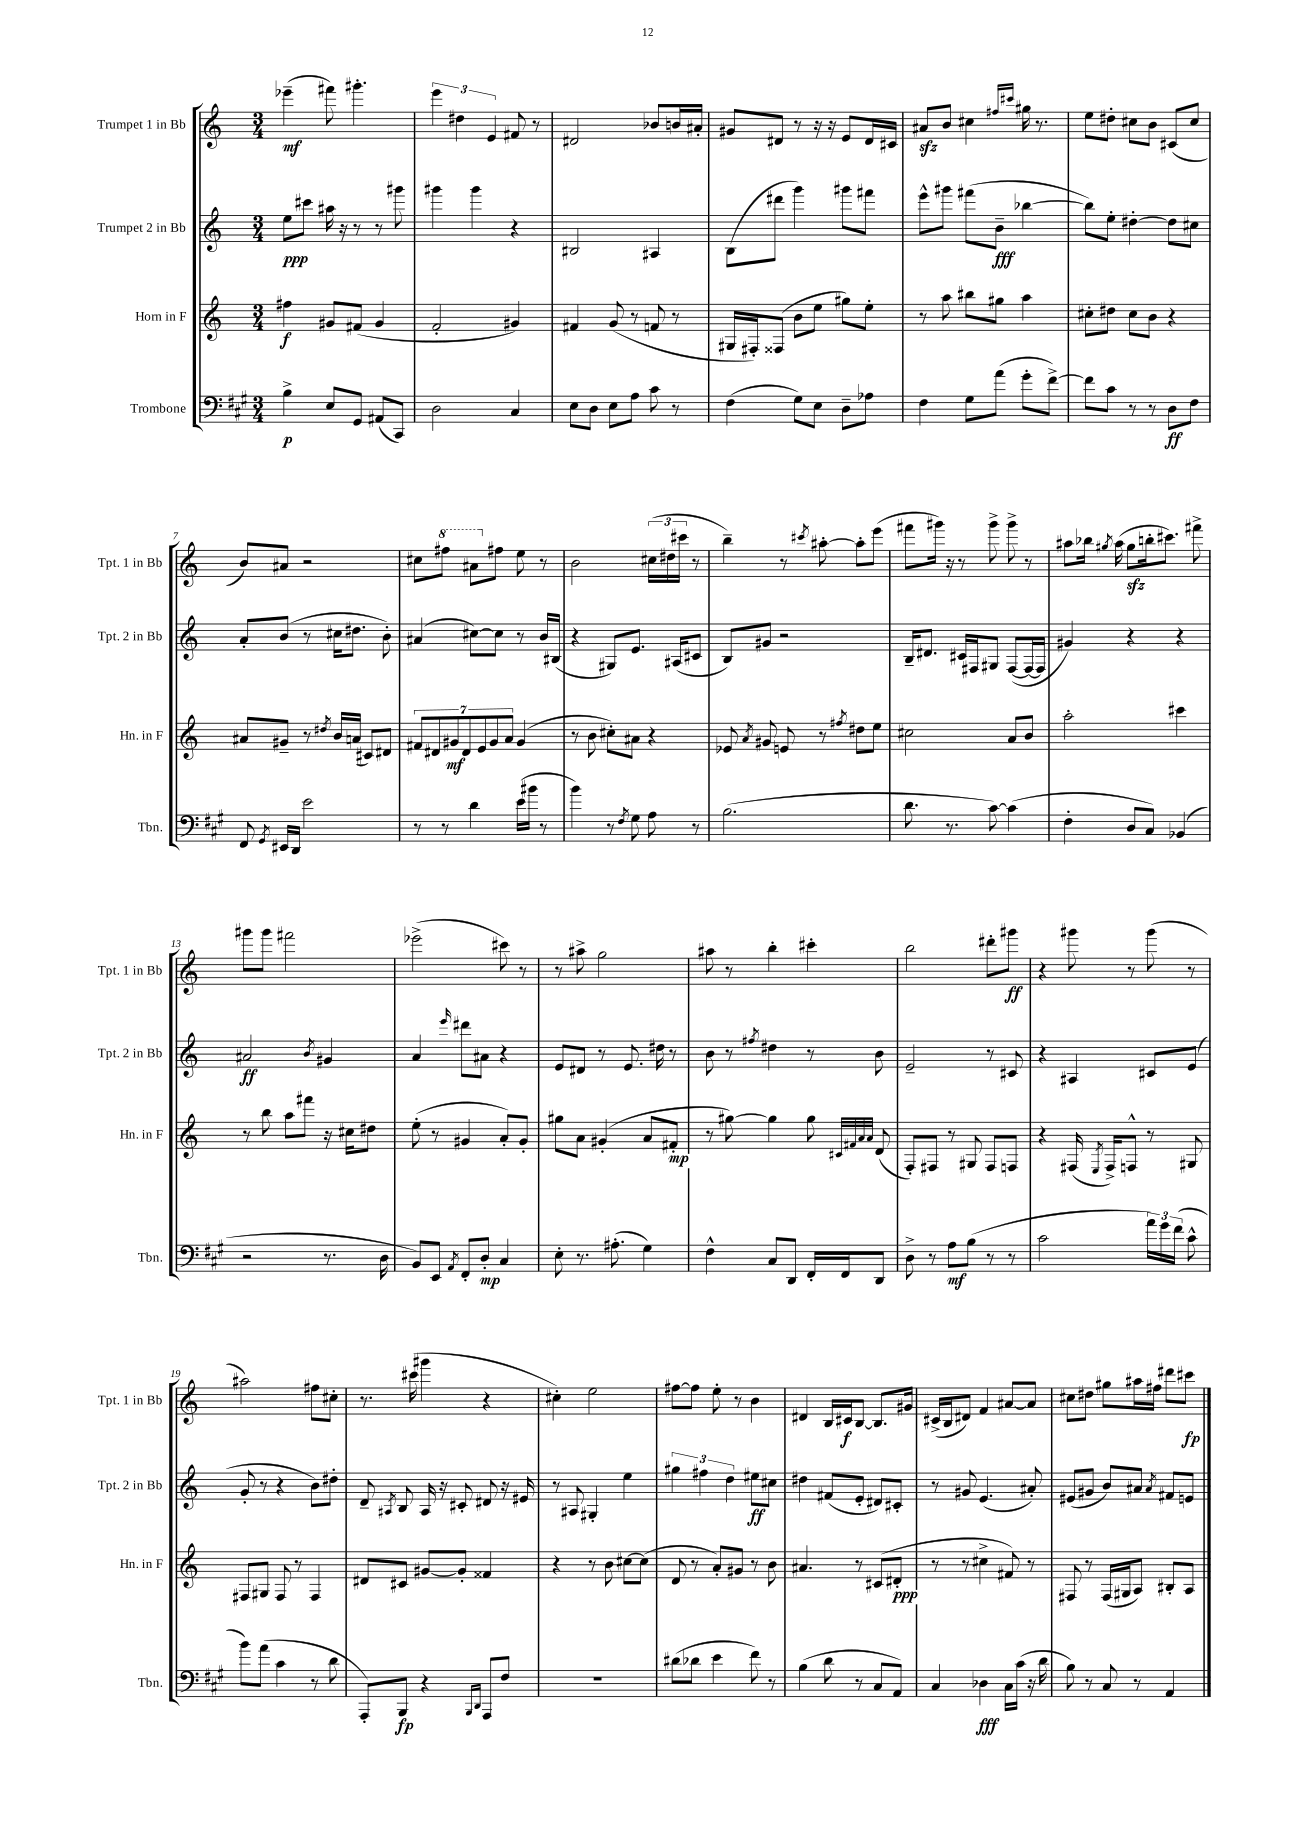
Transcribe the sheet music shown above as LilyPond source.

<<
\new StaffGroup <<
\new Staff = "s0" \with { instrumentName = "Trumpet 1 in Bb" shortInstrumentName = "Tpt. 1 in Bb" } {
    \clef treble \key c \major \numericTimeSignature \time 3/4
    \autoBeamOff ees'''4--\mf( fis'''8) gis'''4.-. |
    \tuplet 3/2 { e'''4 dis''4 e'4 } fis'8 r8 |
    dis'2 bes'8[ b'16 ais'16]-. |
    gis'8[ dis'8] r8 r16 r16 e'8[ dis'16 cis'16] |
    ais'8[\sfz b'8] cis''4 \grace { fis''16[ cis'''16] } gis''16 r8. |
    e''8[ dis''8]-. cis''8[ b'8] cis'8[( cis''8] |
    b'8[) ais'8] r2 |
    cis''8[ \ottava #1 fis'''8] ais''8[ \ottava #0 fis''8] e''8 r8 |
    b'2 \tuplet 3/2 { cis''16[( dis''16 cis'''16] } r8 |
    b''4--) r8 \acciaccatura { cis'''8 } ais''8~-. ais''8[-. e'''8]( |
    fis'''8[ gis'''16]) r16 r8 gis'''8-> gis'''8-> r8 |
    ais''8[ bes''16] \acciaccatura { gis''8 } ais''16( gis''8[\sfz b''16-. cis'''8.]) fis'''8-> |
    gis'''8[ gis'''8] fis'''2 |
    ees'''2->( cis'''8) r8 |
    r8 ais''8-> g''2 |
    ais''8 r8 b''4-. cis'''4-. |
    b''2 dis'''8[-. gis'''8]\ff |
    r4 gis'''8 r8 gis'''8( r8 |
    ais''2) fis''8[ cis''8]-. |
    r8. cis'''16( gis'''4 r4 |
    cis''4-.) e''2 |
    fis''8[~ fis''8] e''8-. r8 b'4 |
    dis'4 b16[ cis'16\f b8]~ b8.[ gis'16] |
    cis'16[->( b16 dis'8]) f'4 ais'8[~ ais'8] |
    cis''8[ dis''8] gis''8[ ais''16 fis''16] dis'''8[ cis'''8]\fp \bar "|." |
}
\new Staff = "s1" \with { instrumentName = "Trumpet 2 in Bb" shortInstrumentName = "Tpt. 2 in Bb" } {
    \clef treble \key c \major \numericTimeSignature \time 3/4
    \autoBeamOff e''8[\ppp cis'''8] ais''16 r16 r8 r8 gis'''8 |
    gis'''4 gis'''4 r4 |
    bis2 ais4 |
    b8[( dis'''8] g'''4) gis'''8[ fis'''8] |
    e'''8[-^ gis'''8] fis'''8[( b'8]--\fff bes''4~ |
    bes''8[) e''8]-. dis''4~-. dis''8[ cis''8] |
    a'8[-. b'8]( r8 cis''16[ dis''8.] b'8-.) |
    ais'4( cis''8[~) cis''8] r8 b'16[ bis16]( |
    r4 gis8[) e'8.] ais16[( cis'8] |
    b8[) gis'8] r2 |
    b16[-- dis'8.] cis'16[ fis16 gis8] fis8[~( fis16~ fis16] |
    gis'4) r4 r4 |
    ais'2\ff \acciaccatura { b'8 } gis'4 |
    a'4 \grace { e'''16 } dis'''8[ ais'8] r4 |
    e'8[ dis'8] r8 e'8. dis''16 r8 |
    b'8 r8 \acciaccatura { fis''8 } dis''4 r8 b'8 |
    e'2-- r8 cis'8 |
    r4 ais4 cis'8[ e'8]( |
    g'8-. r8 r4 b'8[) dis''8]-. |
    d'8-- \acciaccatura { ais8 } b8 ais16 r16 cis'8-. dis'8 r16 eis'16 |
    r8 ais8 gis4-. e''4 |
    \tuplet 3/2 { gis''4 fis''4 d''4 } eis''8[\ff cis''8] |
    dis''4 fis'8[( e'8]-. dis'8[) cis'8]-. |
    r8 gis'8 e'4.( ais'8-.) |
    eis'8[( gis'8] b'8[) ais'8] \acciaccatura { ais'8 } fis'8[ e'8] \bar "|." |
}
\new Staff = "s2" \with { instrumentName = "Horn in F" shortInstrumentName = "Hn. in F" } {
    \clef treble \key c \major \numericTimeSignature \time 3/4
    \autoBeamOff fis''4\f gis'8[ fis'8]( gis'4 |
    f'2-. gis'4) |
    fis'4 g'8( r8 f'8 r8 |
    gis16[ fis16-.) fisis8]( b'8[ e''8] gis''8[) e''8]-. |
    r8 a''8 bis''8[ gis''8] a''4 |
    cis''8[-. dis''8] cis''8[ b'8] r4 |
    ais'8[ gis'8]-- r8 \acciaccatura { dis''8 } b'16[ a'16]( cis'8[) dis'8] |
    \tuplet 7/4 { fis'8[ dis'8 gis'8\mf dis'8 e'8 gis'8 a'8] } gis'4( |
    r8 b'8 cis''8[-.) ais'8] r4 |
    ees'8 \acciaccatura { a'8 } gis'8 e'8 r8 \acciaccatura { fis''8 } dis''8[ e''8] |
    cis''2 a'8[ b'8] |
    a''2-. cis'''4 |
    r8 b''8 a''8[ fis'''8] r16 cis''16[ dis''8] |
    e''8-.( r8 gis'4 a'8[-.) gis'8]-. |
    gis''8[ a'8] gis'4-.( a'8[ fis'8]-.\mp |
    r8 gis''8~) gis''4 gis''8 \grace { cis'32[ fis'32 a'32 a'32] } d'8( |
    f8[-.) fis8] r8 gis8 fis8[ f8] |
    r4 fis16( \acciaccatura { e8 } fis16[->) f8]-^ r8 gis8 |
    fis8[ gis8] fis8 r8 fis4 |
    dis'8[ cis'8] gis'8[~ gis'8]-. fisis'4 |
    r4 r8 b'8 cis''8[~ cis''8]( |
    d'8 r8 a'8[-.) gis'8] r8 b'8 |
    ais'4. r8 cis'8[( dis'8]-.\ppp |
    r8 r8 cis''4-> fis'8) r8 |
    fis8 r8 fis16[( gis16 a8]) bis8[-. a8] \bar "|." |
}
\new Staff = "s3" \with { instrumentName = "Trombone" shortInstrumentName = "Tbn." } {
    \clef bass \key a \major \numericTimeSignature \time 3/4
    \autoBeamOff b4->\p e8[ gis,8] ais,8[( cis,8]) |
    d2 cis4 |
    e8[ d8] e8[ a8] cis'8 r8 |
    fis4( gis8[) e8] d8[-- aes8] |
    fis4 gis8[ a'8]( gis'8[-. fis'8]~->) |
    fis'8[ cis'8] r8 r8 d8[\ff fis8] |
    fis,8 \acciaccatura { gis,8 } eis,16[ d,16] e'2 |
    r8 r8 d'4 e'16[( bis'16] r8 |
    b'4) r8 \acciaccatura { fis8 } gis8 a8 r8 |
    b2.( |
    d'8. r8. cis'8~) cis'4( |
    fis4-. d8[ cis8]) bes,4( |
    r2 r8. d16 |
    b,8[) e,8] \acciaccatura { a,8 } fis,8[-. d8]-.\mp cis4 |
    e8-. r8. ais8.-.( gis4) |
    fis4-^ cis8[ d,8] fis,16[-. fis,16 d,8] |
    d8-> r8 a8[\mf b8]( r8 r8 |
    cis'2 \tuplet 3/2 { a'16[) gis'16 fis'16]( } cis'8-^ |
    b'8[) a'8]( cis'4 r8 d'8 |
    a,,8[-.) b,,8]\fp r4 \grace { b,,16[ d,16] } a,,8[ fis8] |
    R2. |
    dis'8[( des'8] e'4 fis'8) r8 |
    b4( d'8 r8 cis8[ a,8]) |
    cis4 des4\fff cis16[ cis'16]( r16 d'16 |
    b8) r8 cis8 r8 a,4 \bar "|." |
}
>>
>>
